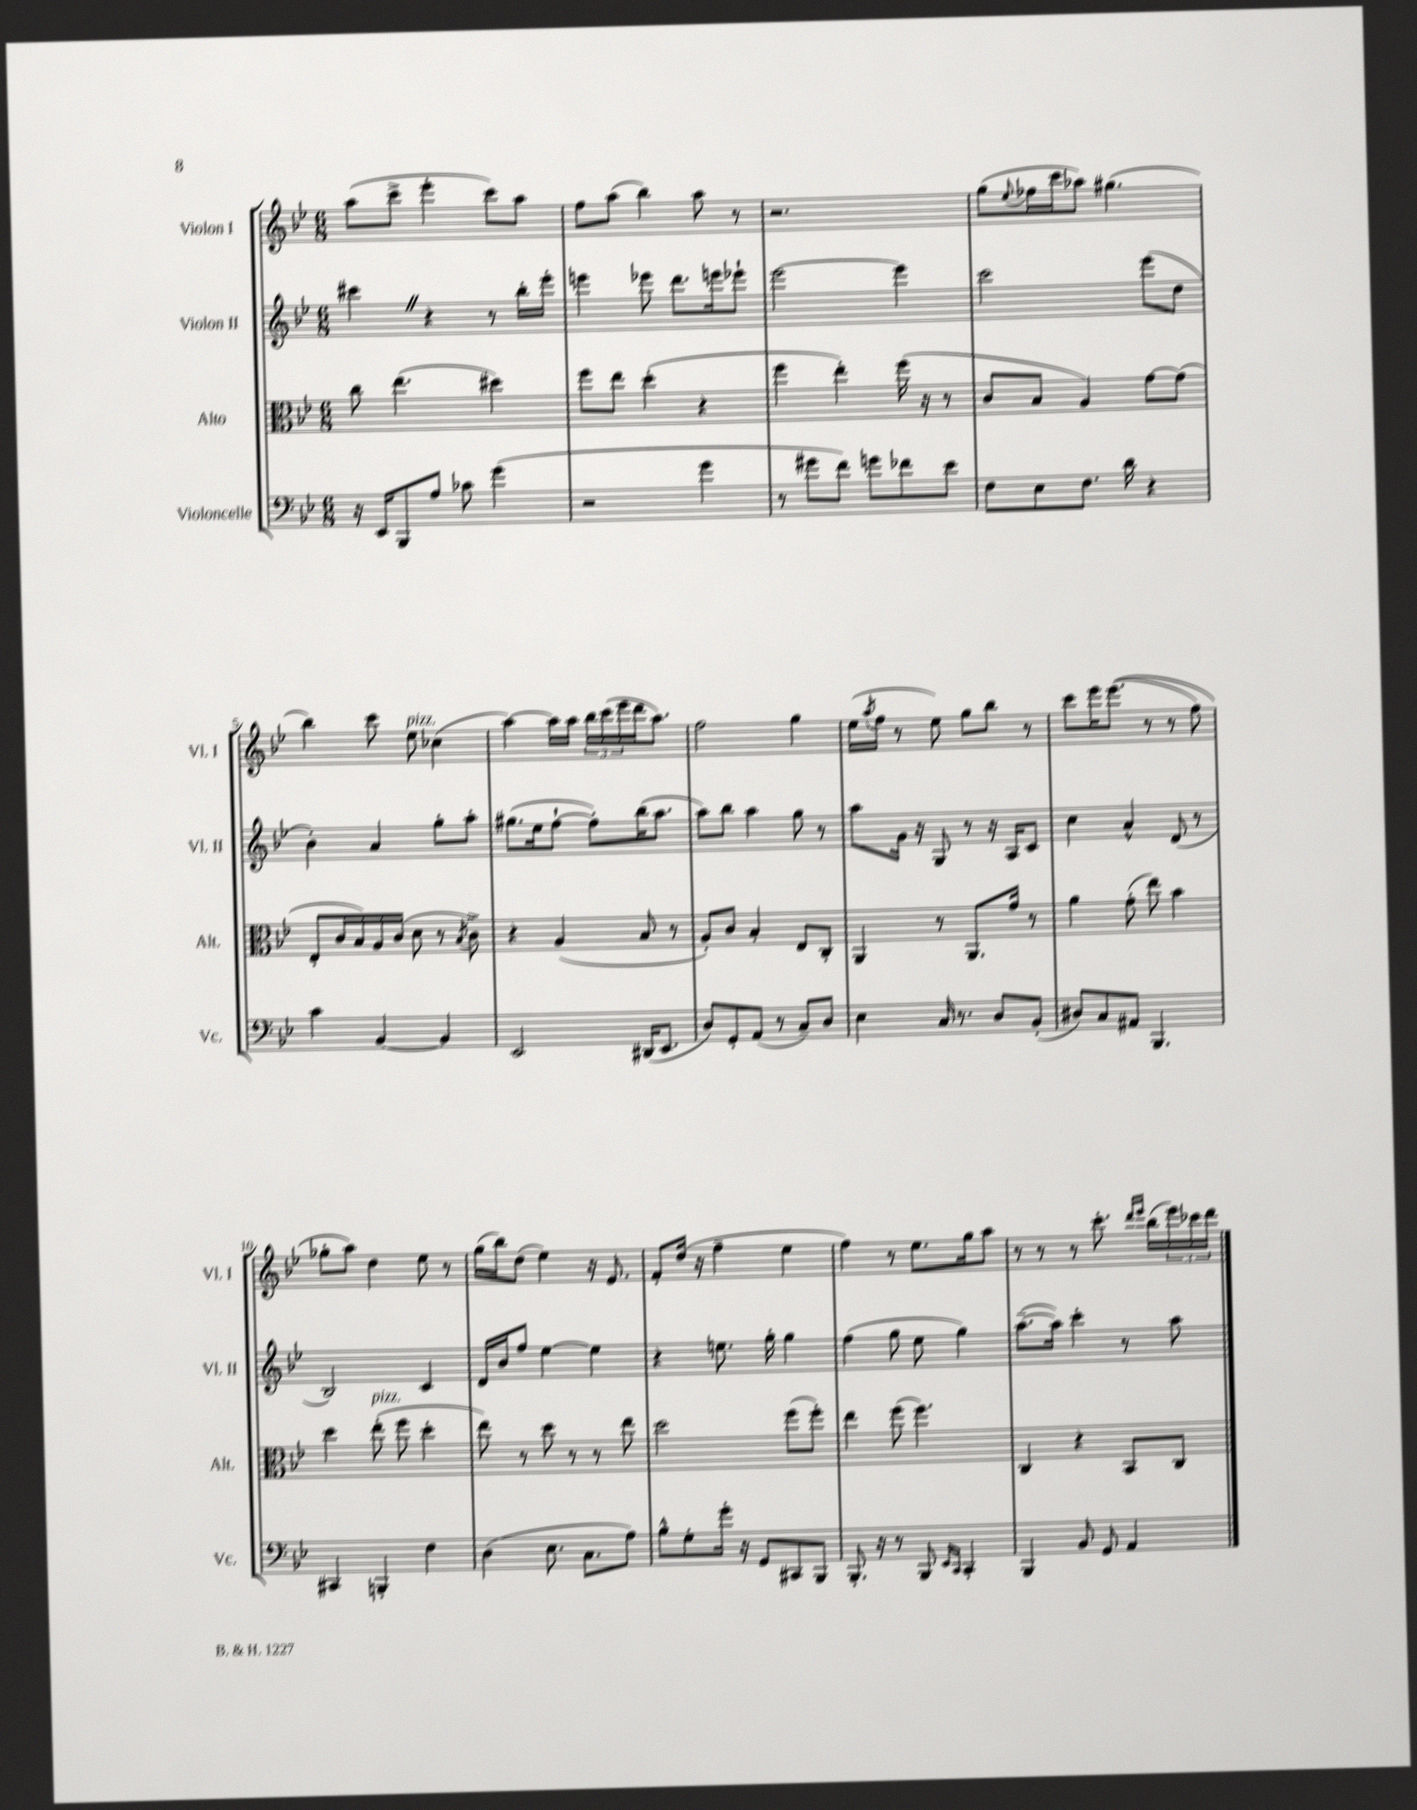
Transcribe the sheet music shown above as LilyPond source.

<<
\new StaffGroup <<
\new Staff = "s0" \with { instrumentName = "Violon I" shortInstrumentName = "Vl. I" } {
    \clef treble \key bes \major \numericTimeSignature \time 6/8
    a''8( c'''8-> ees'''4-. c'''8) a''8 |
    f''8 a''8( bes''4) a''8 r8 |
    r2. |
    g''8( \appoggiatura { ees''8 } fes''16 c'''16 aes''8) gis''4.( |
    bes''4) c'''8 ees''8^\markup { \italic "pizz." } ces''4( |
    a''4~) a''16 a''16 \tuplet 3/2 { bes''16 c'''16( ees'''16 } d'''16 a''8.) |
    f''2 g''4 |
    ees''16( \acciaccatura { a''8 } f''16 r8 ees''8) g''8 bes''8 r8 |
    c'''8 ees'''16 ees'''8.(\( r8 r8 f''8) |
    ges''8-. a''8\) d''4 ees''8 r8 |
    g''16( bes''16) d''8( ees''4) r16 ees'8. |
    f'8-. d''16( r16 f''4-- ees''4 |
    f''4) r8 ees''8. g''16 a''8 |
    r8 r8 r8 c'''8.-. \grace { d'''16 ees'''16 } bes''16( \tuplet 3/2 { ees'''16) ces'''16 d'''16 } \bar "|." |
}
\new Staff = "s1" \with { instrumentName = "Violon II" shortInstrumentName = "Vl. II" } {
    \clef treble \key bes \major \numericTimeSignature \time 6/8
    cis'''4 \once \override BreathingSign.text = \markup { \musicglyph "scripts.caesura.straight" } \breathe r4 r8 bes''16-. ees'''16-. |
    e'''4 ees'''8 d'''8. e'''16 ees'''8-! |
    ees'''2~ ees'''4 |
    c'''2 ees'''8( d''8 |
    bes'4-.) a'4 g''8-. a''8-. |
    gis''8.( ees''16 f''8~-! f''8-.) bes''16( a''8. |
    a''8) bes''8 a''4 g''8 r8 |
    a''8 g'16 r16 g8 r8 r16 a16 c'8 |
    c''4 a'4-^ d'8( r8 |
    bes2) c'4 |
    d'16 bes'16 f''8 ees''4~ ees''4 |
    r4 e''8. g''16-. g''4 |
    f''4( g''8 ees''8 g''4) |
    a''8.~--( a''16) c'''4-. r8 a''8 \bar "|." |
}
\new Staff = "s2" \with { instrumentName = "Alto" shortInstrumentName = "Alt." } {
    \clef alto \key bes \major \numericTimeSignature \time 6/8
    c''8 ees''4.( dis''4) |
    f''8 ees''8 d''4-.( r4 |
    f''4 ees''4-.) f''16( r16 r8 |
    c'8 bes8 a4) g'8~ g'8( |
    ees8-. c'16 bes16) a16 c'16( d'8 r8 \acciaccatura { bes8 } c'8->) |
    r4 a4( bes8 r8 |
    a8-.) c'8 bes4-. ees8 c8-. |
    a,4 r8 a,8. g'16 r8 |
    a'4 g'8-.( ees''8) bes'4 |
    d''4 ees''8-.^\markup { \italic "pizz." }( f''8 d''4-. |
    ees''8) r8 d''8 r8 r8 ees''8 |
    d''2 f''8( f''8-.) |
    ees''4 f''8( f''4.) |
    c4 r4 bes,8 c8 \bar "|." |
}
\new Staff = "s3" \with { instrumentName = "Violoncelle" shortInstrumentName = "Vc." } {
    \clef bass \key bes \major \numericTimeSignature \time 6/8
    r16 ees,16 bes,,8 a8 ces'8 g'4( |
    r2 g'4 |
    r8 gis'8 f'8) g'8 fes'8 ees'8 |
    f8 ees8 f8. d'16 r4 |
    c'4 bes,4~ bes,4 |
    ees,2 dis,16( ees,8. |
    d8) g,8-. a,8( r8 c8--) d8 |
    ees4 c16 r8. d8 bes,8-.( |
    dis8) c8 ais,8 bes,,4. |
    cis,4 b,,4-. f4 |
    d4( ees8. c8. a8) |
    bes8-^ g8-. g'16-. r16 g,8 cis,8 bes,,8 |
    bes,,8.-. r16 r8 bes,,8 \grace { ees,16 c,16 } c,4-. |
    bes,,4 bes,8 g,8 a,4 \bar "|." |
}
>>
>>
